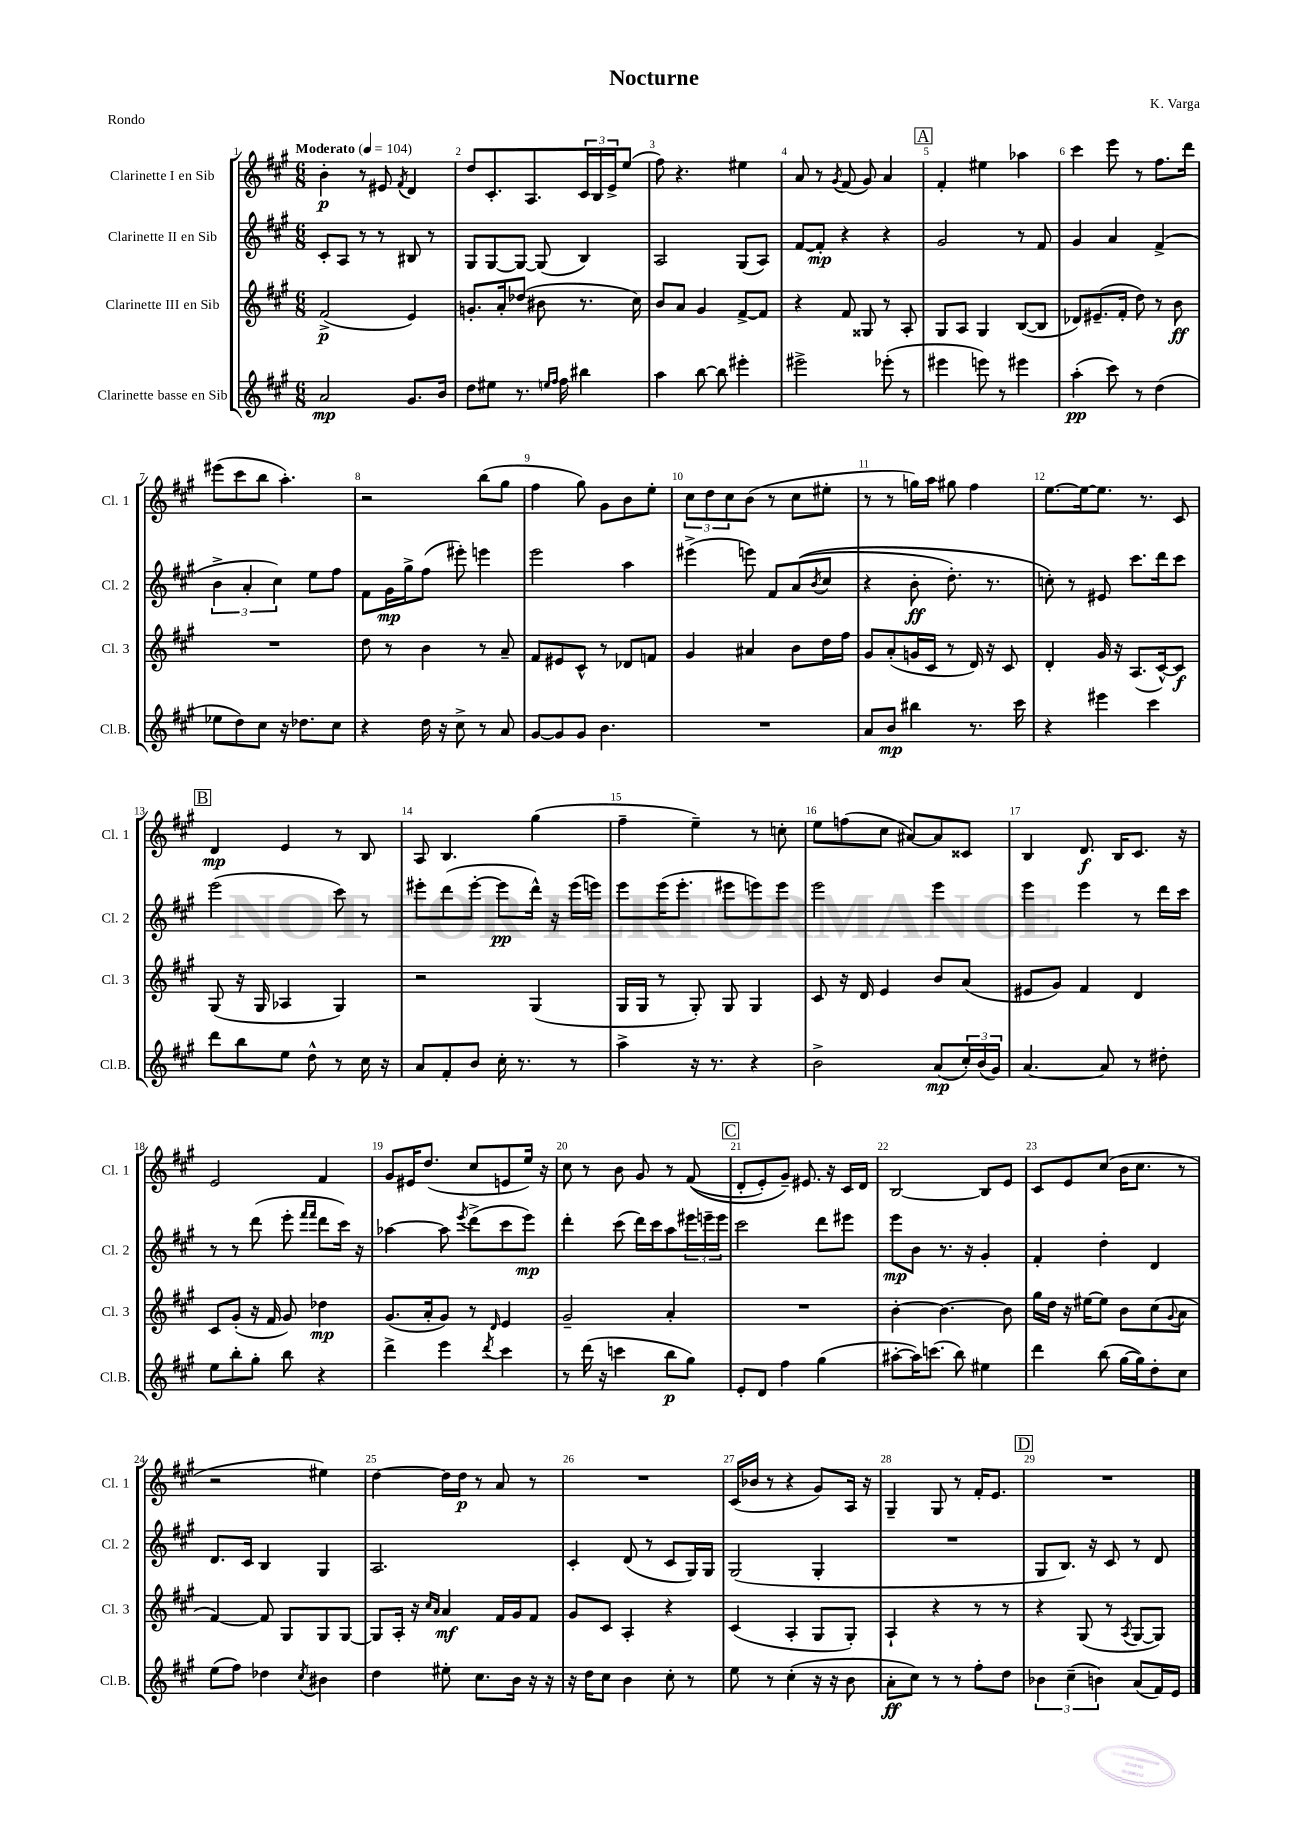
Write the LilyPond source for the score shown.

\header { title = "Nocturne" composer = "K. Varga" piece = "Rondo" }
<<
\new StaffGroup <<
\new Staff = "s0" \with { instrumentName = "Clarinette I en Sib" shortInstrumentName = "Cl. 1" } {
    \clef treble \key a \major \numericTimeSignature \time 6/8 \tempo "Moderato" 4 = 104
    b'4-.\p r8 eis'8 \acciaccatura { fis'8 } d'4 |
    d''8 cis'8.-. a8. \tuplet 3/2 { cis'16 b16 e'16-> } e''8( |
    fis''8) r4. eis''4 |
    a'8 r8 \acciaccatura { gis'8 } fis'8( gis'8) a'4 |
    \mark \markup { \box "A" } fis'4-. eis''4 aes''4 |
    cis'''4 e'''8 r8 fis''8. d'''16 |
    eis'''8( cis'''8 b''8 a''4.-.) |
    r2 b''8( gis''8 |
    fis''4 gis''8) gis'8 b'8 e''8-. |
    \tuplet 3/2 { cis''8 d''8 cis''8 } b'8( r8 cis''8 eis''8-. |
    r8 r8 g''16) a''16 gis''8 fis''4 |
    e''8.~ e''16~ e''8. r8. cis'8 |
    \mark \markup { \box "B" } d'4\mp e'4 r8 b8 |
    a8 b4. gis''4( |
    fis''4-- e''4--) r8 c''8-. |
    e''8 f''8( cis''8 ais'8~) ais'8 cisis'8 |
    b4 d'8.\f b16 cis'8. r16 |
    e'2 fis'4 |
    gis'8 eis'16 d''8.( cis''8 e'8 e''16) r16 |
    cis''8 r8 b'8 gis'8 r8 fis'8(\( |
    \mark \markup { \box "C" } d'8-. e'8-.) gis'8--\) eis'8. r16 cis'16 d'16 |
    b2~ b8 e'8 |
    cis'8 e'8 cis''8( b'16 cis''8. r8 |
    r2 eis''4) |
    d''4~ d''16 d''16\p r8 a'8 r8 |
    R2. |
    cis'16( bes'16 r8 r4 gis'8) a16 r16 |
    gis4-- gis8 r8 fis'16-. e'8. |
    \mark \markup { \box "D" } R2. \bar "|." |
}
\new Staff = "s1" \with { instrumentName = "Clarinette II en Sib" shortInstrumentName = "Cl. 2" } {
    \clef treble \key a \major \numericTimeSignature \time 6/8
    cis'8-. a8 r8 r8 bis8 r8 |
    gis8 gis8~ gis8~ gis8( b4) |
    a2 gis8( a8) |
    fis'8~ fis'8-.\mp r4 r4 |
    \mark \markup { \box "A" } gis'2 r8 fis'8 |
    gis'4 a'4 fis'4->( |
    \tuplet 3/2 { b'4-> a'4-. cis''4) } e''8 fis''8 |
    fis'8 gis'16\mp gis''16-> fis''8( eis'''8-.) e'''4 |
    e'''2 a''4 |
    eis'''4->( e'''8) fis'8 a'8(\( \acciaccatura { b'8 } cis''8 |
    r4 b'8-.\ff d''8.-.) r8. |
    c''8-.\) r8 eis'8 cis'''8. d'''16 cis'''8 |
    \mark \markup { \box "B" } e'''2( cis'''8) r8 |
    eis'''8-. d'''8( eis'''8~-. eis'''8\pp d'''16-^) r16 eis'''16( e'''16) |
    e'''8 e'''16( e'''8.-. eis'''8 e'''8) e'''8 |
    e'''2 e'''4 |
    e'''4 e'''4 r8 d'''16 cis'''16 |
    r8 r8 d'''8( e'''8-. \grace { fis'''16 fis'''16 } d'''8 cis'''16) r16 |
    aes''4~ aes''8 \acciaccatura { e'''8 } d'''8->( cis'''8 e'''8\mp) |
    d'''4-. cis'''8( d'''16) cis'''16 a''8 \tuplet 3/2 { eis'''16 e'''16-- e'''16 } |
    \mark \markup { \box "C" } cis'''2 d'''8 eis'''8 |
    e'''8\mp b'8 r8. r16 gis'4-. |
    fis'4-. d''4-. d'4 |
    d'8. cis'16 b4 gis4 |
    a2. |
    cis'4-. d'8( r8 cis'8 gis16) gis16 |
    gis2( gis4-. |
    R2. |
    \mark \markup { \box "D" } gis8 b8.) r16 cis'8 r8 d'8 \bar "|." |
}
\new Staff = "s2" \with { instrumentName = "Clarinette III en Sib" shortInstrumentName = "Cl. 3" } {
    \clef treble \key a \major \numericTimeSignature \time 6/8
    fis'2->\p( e'4) |
    g'8.-. a'16-. des''8( bis'8 r8. cis''16) |
    b'8 a'8 gis'4 fis'8~-> fis'8 |
    r4 fis'8 gisis8 r8 a8-. |
    \mark \markup { \box "A" } gis8 a8 gis4 b8~( b8 |
    des'8) eis'8.--( fis'16-. d''8) r8 b'8\ff |
    R2. |
    d''8 r8 b'4 r8 a'8-- |
    fis'8 eis'8 cis'8-^ r8 des'8 f'8 |
    gis'4 ais'4 b'8 d''16 fis''16 |
    gis'8 a'8-.( g'16 cis'16 r8 d'16) r16 cis'8 |
    d'4-. gis'16 r16 a8.( cis'16~-^) cis'8\f |
    \mark \markup { \box "B" } gis8( r16 gis16 aes4 gis4) |
    r2 gis4( |
    gis16 gis16 r8 gis8-.) gis8 gis4 |
    cis'8 r16 d'16 e'4 b'8 a'8( |
    eis'8 gis'8) fis'4 d'4 |
    cis'8 gis'8-.( r16 fis'16 gis'8) des''4\mp |
    gis'8.( a'16-. gis'8) r8 \grace { d'16 } e'4 |
    gis'2-- a'4-. |
    \mark \markup { \box "C" } R2. |
    b'4~-. b'4.~ b'8 |
    gis''16 d''16 r16 eis''16~ eis''8 b'8 cis''8( \appoggiatura { gis'8 } a'8 |
    fis'4~) fis'8 gis8 gis8 gis8~ |
    gis8 a16-. r16 \grace { cis''16 a'16 } a'4\mf fis'16 gis'16 fis'8 |
    gis'8 cis'8 a4-. r4 |
    cis'4( a4-. gis8 gis8-.) |
    a4-! r4 r8 r8 |
    \mark \markup { \box "D" } r4 gis8( r8 \acciaccatura { a8 } gis8~ gis8) \bar "|." |
}
\new Staff = "s3" \with { instrumentName = "Clarinette basse en Sib" shortInstrumentName = "Cl.B." } {
    \clef treble \key a \major \numericTimeSignature \time 6/8
    a'2\mp gis'8. b'16 |
    d''8 eis''8 r8. \grace { e''16 fis''16 } fis''16 bis''4 |
    a''4 b''8~ b''8 eis'''4-. |
    eis'''2-> ees'''8-.( r8 |
    \mark \markup { \box "A" } eis'''4 e'''8) r8 eis'''4 |
    a''4-.\pp( cis'''8) r8 d''4( |
    ees''8 d''8) cis''8 r16 des''8. cis''8 |
    r4 d''16 r16 cis''8-> r8 a'8 |
    gis'8~ gis'8 gis'8 b'4. |
    R2. |
    a'8 b'8\mp bis''4 r8. cis'''16 |
    r4 eis'''4 cis'''4 |
    \mark \markup { \box "B" } d'''8 b''8 e''8 d''8-^ r8 cis''16 r16 |
    a'8 fis'8-. b'8 cis''16-. r8. r8 |
    a''4-> r16 r8. r4 |
    b'2-> a'8\mp( \tuplet 3/2 { cis''16-.) b'16( gis'16) } |
    a'4.~ a'8 r8 dis''8-. |
    e''8 b''8-. gis''8-. b''8 r4 |
    d'''4-> e'''4 \acciaccatura { d'''8 } cis'''4 |
    r8 d'''16( r16 c'''4 b''8\p gis''8) |
    \mark \markup { \box "C" } e'8-. d'8 fis''4 gis''4( |
    ais''8~-. ais''16) c'''8.( b''8) eis''4 |
    d'''4 b''8( gis''16~ gis''16) d''8-. cis''8 |
    e''8( fis''8) des''4 \acciaccatura { cis''8 } bis'4 |
    d''4 eis''8-. cis''8. b'16 r16 r16 |
    r16 d''16 cis''8 b'4 cis''8-. r8 |
    e''8 r8 cis''4-.( r16 r16 b'8 |
    a'8-.\ff cis''8) r8 r8 fis''8-. d''8 |
    \mark \markup { \box "D" } \tuplet 3/2 { bes'4 cis''4--( b'4) } a'8( fis'16) e'16 \bar "|." |
}
>>
>>
\layout { \context { \Score \override BarNumber.break-visibility = ##(#f #t #t) barNumberVisibility = #all-bar-numbers-visible } }
